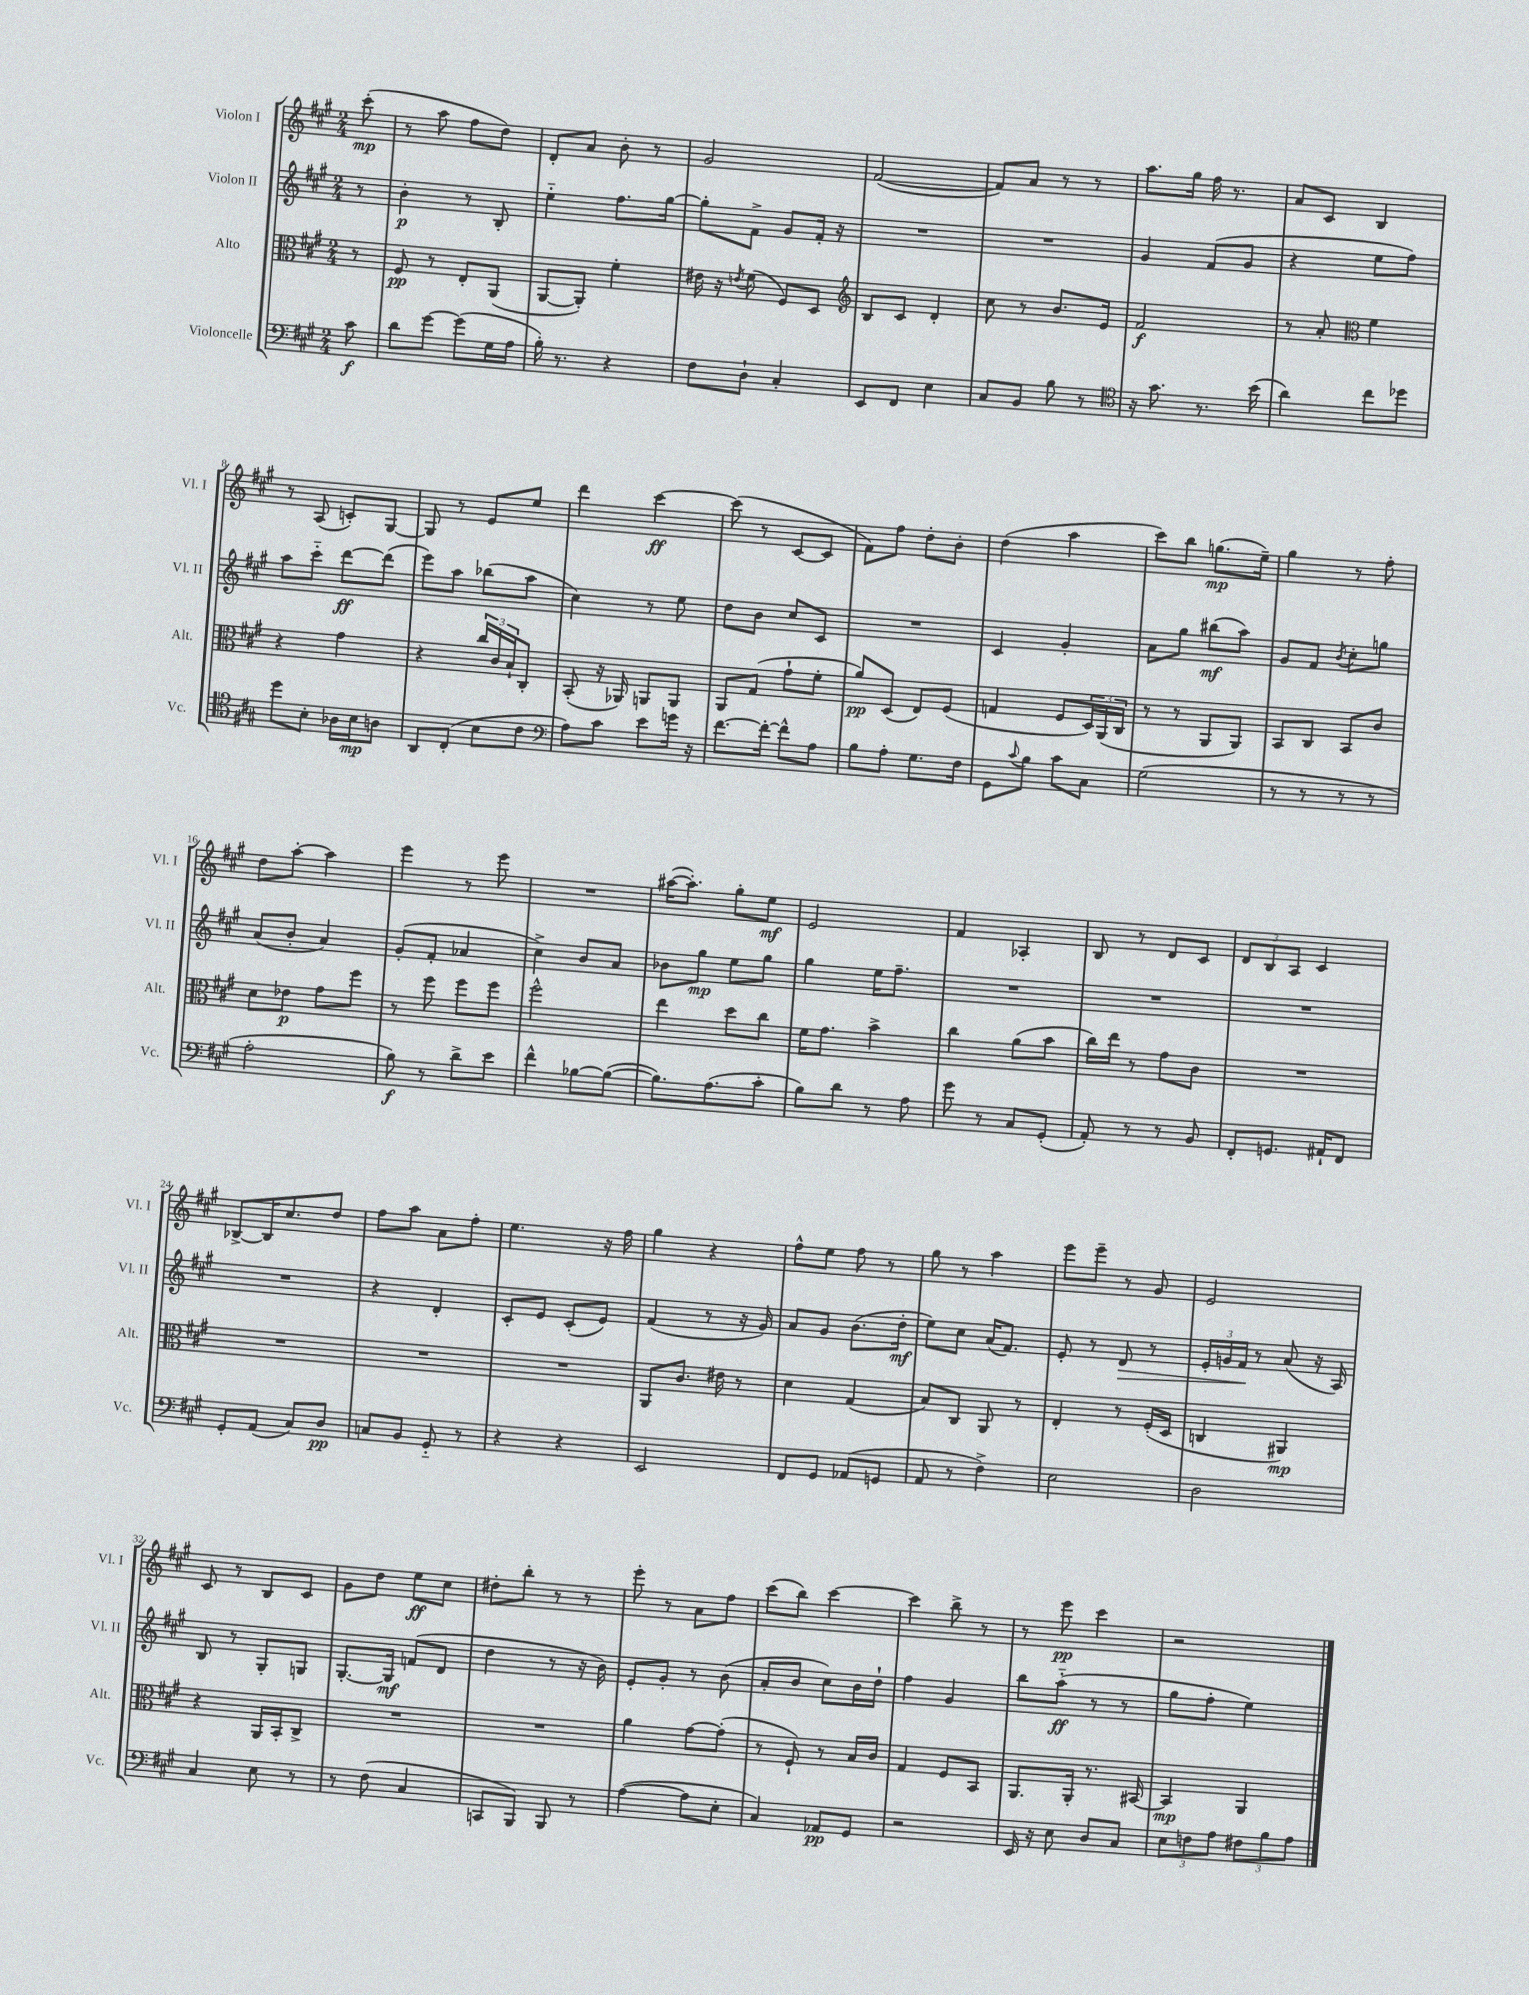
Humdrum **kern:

**kern	**kern	**kern	**kern
*staff4	*staff3	*staff2	*staff1
*clefF4	*clefC3	*clefG2	*clefG2
*k[f#c#g#]	*k[f#c#g#]	*k[f#c#g#]	*k[f#c#g#]
*M2/4	*M2/4	*M2/4	*M2/4
8c#\	8r	8r	(8ccc#'\
=	=	=	=
8d\L	8F#/	4b'\	8r
[8g#\J	8r	.	8aa\
(8g#\]L	8E'/L	8r	8ff#\L
16G#\L	(8AA/J	8B'/	8dd\J)
16A\JJ	.	.	.
=	=	=	=
16B'\)	[8AA/L	4ee'~\	8d'/L
8.r	.	.	.
.	8AA'/]J)	.	8a/J
4r	4f#'\	8.ff#\L	8b'\
.	.	.	8r
.	.	[16gg#\Jk	.
=	=	=	=
8F#\L	16e#\	8gg#'\]L	2g#/
.	16r	.	.
.	8qe/	.	.
8D`\J	(8f#\	8f#^\J	.
4C#'/	8F#/L)	8g#/L	.
.	8D/J	16f#'/Jk	.
.	.	16r	.
=	=	=	=
*	*clefG2	*	*
8EE/L	8B/L	2r	([2f#/
8FF#/J	8c#/J	.	.
4E\	4d'/	.	.
=	=	=	=
8C#/L	8cc#\	2r	8f#/]L)
8BB/J	8r	.	8a/J
8B\	8.b/L	.	8r
8r	.	.	8r
.	16e/Jk	.	.
=	=	=	=
*clefC4	*	*	*
16r	2f#/	4g#/	8.aa\L
8.g#\	.	.	.
.	.	.	16gg#\Jk
8.r	.	(8f#/L	16ff#\
.	.	.	8.r
.	.	8g#/J	.
(16b\	.	.	.
=	=	=	=
4a\)	8r	4r	8a/L
.	8a'/	.	8c#/J
*	*clefC3	*	*
8cc#\L	4f#\	8ee\L	4B/
8dd-\J	.	8ff#\J)	.
=	=	=	=
8dd\L	4r	8aa\L	8r
8B'\J	.	8ccc#'~\J	(8A/
16A-\LL	4g#\	[8ddd\L	8c'/L)
16B\J	.	.	.
8A\J	.	(8ddd\]J	[8G#/J
=	=	=	=
8AA/L	4r	8eee\L)	8G#/]
(8C#'/J	.	8aa\J	8r
8B\L	24cc#/LL	(8bb-\L	8e/L
.	24c#/	.	.
.	24B`/J	.	.
8c#\J	8C#'/J	8aa\J	8ee/J
=	=	=	=
*clefF4	*	*	*
8A\L)	(8BB'/	4cc#\)	4ddd\
8c#\J	16r	.	.
.	16AA-/)	.	.
8e\L	8AA/L	8r	[4ccc#\
16g\Jk	8AA/J	8ee\	.
16r	.	.	.
=	=	=	=
[8.f#\L	8AA/L	8dd\L	(8ccc#\]
.	(8G#/J	8b\J	8r
16f#'\_Jk	.	.	.
8f#^^\]L	8g#`\L	8cc#/L	[8c#/L
8A\J	8f#'\J	8c#/J	8c#/]J
=	=	=	=
8B\L	8a/L)	2r	8f#\L)
8A'\J	(8D/J	.	8ff#\J
8.G#\L	8E/L)	.	8dd'\L
.	(8F#/J	.	8b'\J
16F#\Jk	.	.	.
=	=	=	=
8GG#\L	4G/	4c#/	(4dd\
8qqc#/	.	.	.
8B\J	.	.	.
8c#\L	8F#/L	4g#'/	4aa\
8C#\J	24D/L)	.	.
.	(24AA/	.	.
.	24C#/JJ	.	.
=	=	=	=
(2G#\	8r	8a\L	8ccc#\L)
.	8r	8gg#\J	8bb\J
.	8AA/L	(8bb#\L	(8.gg\L
.	8AA/J)	8aa\J)	.
.	.	.	16ee~\Jk)
=	=	=	=
8r	8BB/L	8g#/L	4gg#\
8r	8C#/J	8f#/J	.
.	.	8qb/	.
8r	8BB/L	8cc#'\L	8r
8r	8c#/J	8gg\J	8ff#'\
=	=	=	=
2A'\	8d\L	(8a/L	8dd\L
.	8e-\J	8b'/J	[8aa'\J
.	8g#\L	4a/)	4aa\]
.	8ff#\J	.	.
=	=	=	=
8B\)	8r	(8g#'/L	4eee\
8r	8ff#\	8f#'/J	.
8d^\L	8ff#\L	4a-/	8r
8e\J	8ff#\J	.	8eee\
=	=	=	=
4f#^^\	2ff#^^\	4cc#^\)	2r
[8B-\L	.	8b/L	.
(8B-\_J	.	8a/J	.
=	=	=	=
8.B-\]L)	4ee\	8b-\L	([16aa#\LK
.	.	.	8.aa#'\]J)
.	.	8gg#\J	.
(8.A\	.	.	.
.	8dd\L	8ee\L	8gg#'\L
8c#'\J	8cc#\J	8gg#\J	8ee\J
=	=	=	=
8B\L)	16f#\LK	4gg#\	2e/
.	8.g#\J	.	.
8d\J	.	.	.
8r	4b^\	16ee\LK	.
.	.	8.ff#~\J	.
8A\	.	.	.
=	=	=	=
8g#\	4cc#\	2r	4f#/
8r	.	.	.
8C#/L	(8a\L	.	4A-'/
(8GG#'/J	8b\J	.	.
=	=	=	=
8AA'/)	16cc#\LL)	2r	8B/
.	16ee\JJ	.	.
8r	8r	.	8r
8r	8g#\L	.	8d/L
8BB/	8c#\J	.	8c#/J
=	=	=	=
8FF#'/L	2r	2r	12d/L
.	.	.	12B/
8.GG/J	.	.	.
.	.	.	12A/J
.	.	.	4c#/
16AA#`/LK	.	.	.
8FF#/J	.	.	.
=	=	=	=
8GG#'/L	2r	2r	[8B-^/L
(8AA/J	.	.	16B-/]K
.	.	.	8.cc#/
8C#/L)	.	.	.
8D/J	.	.	8dd/J
=	=	=	=
8C/L	2r	4r	8ff#\L
8BB/J	.	.	8aa\J
8GG#'~/	.	4d'/	8a\L
8r	.	.	8ff#'\J
=	=	=	=
4r	2r	8c#'/L	4.ee\
.	.	8e/J	.
4r	.	(8c#'/L	.
.	.	8e/J)	16r
.	.	.	16ff#\
=	=	=	=
2EE/	8AA/L	(4f#/	4gg#\
.	8.c#/J	.	.
.	.	8r	4r
.	16e#\	.	.
.	8r	16r	.
.	.	16g#/)	.
=	=	=	=
8FF#/L	4d\	8a/L	8ff#^^\L
8GG#/J	.	8g#/J	8ee\J
(8AA-/L	(4G#/	(8.b\L	8ff#\
8GG/J	.	.	8r
.	.	16dd'\Jk	.
=	=	=	=
8AA/	8B/L)	8ee\L)	8gg#\
8r	8C#/J	8cc#\J	8r
4F#^\)	8AA/	(16a/LK	4aa\
.	.	8.f#/J)	.
.	8r	.	.
=	=	=	=
2E\	4E'/	8e'/	8eee\L
.	.	8r	8eee~\J
.	8r	8d/	8r
.	(16F#'/LL	8r	8g#/
.	16D/JJ	.	.
=	=	=	=
2D\	4C/	24e'/LL	2e/
.	.	24g/	.
.	.	24f#/JJ	.
.	.	8r	.
.	4AA#/)	(8a/	.
.	.	16r	.
.	.	16A/)	.
=	=	=	=
4C#/	4r	8B/	8c#/
.	.	8r	8r
8E\	16AA/LL	8G#'/L	8B/L
.	16BB'/J	.	.
8r	8C#^/J	8G/J	8c#/J
=	=	=	=
8r	2r	[8.G#'/L	8g#\L
(8F#\	.	.	8dd\J
.	.	16G#/]Jk	.
4C#/	.	(8f/L	8ee\L
.	.	8d/J	8cc#\J
=	=	=	=
8CC/L	2r	4dd\	8dd#'\L
8BBB/J)	.	.	8bb'\J
8BBB/	.	8r	8r
8r	.	16r	8r
.	.	16b\)	.
=	=	=	=
([4A\	4a\	8e'/L	8eee'\
.	.	8g#'/J	8r
8A\]L	[8g#\L	8r	8a\L
8E'\J	(8g#'\]J	(8b\	8ff#\J
=	=	=	=
4C#/)	8r	8a'/L	(8ccc#\L
.	8F#`/)	8b/J	8bb\J)
8AA-/L	8r	8cc#\L)	[4ccc#\
8GG#/J	16B/LL	16b\L	.
.	16c#/JJ	16dd`\JJ	.
=	=	=	=
2r	4G#/	4ff#\	4ccc#\]
.	8F#/L	4g#/	8bb^\
.	8BB/J	.	8r
=	=	=	=
16EE/	8.AA/L	8bb\L	8r
16r	.	.	.
8E\	.	(8aa'~\J	8eee\
.	16AA'/Jk	.	.
8D/L	8.r	8r	4ccc#\
8C#/J	.	8r	.
.	[16BB#/	.	.
=	=	=	=
12E\L	4BB#/]	8gg#\L	2r
12F\	.	.	.
.	.	8ff#'\J	.
12A\J	.	.	.
12F#\L	4AA/	4ee\)	.
12B\	.	.	.
12A\J	.	.	.
==	==	==	==
*-	*-	*-	*-
